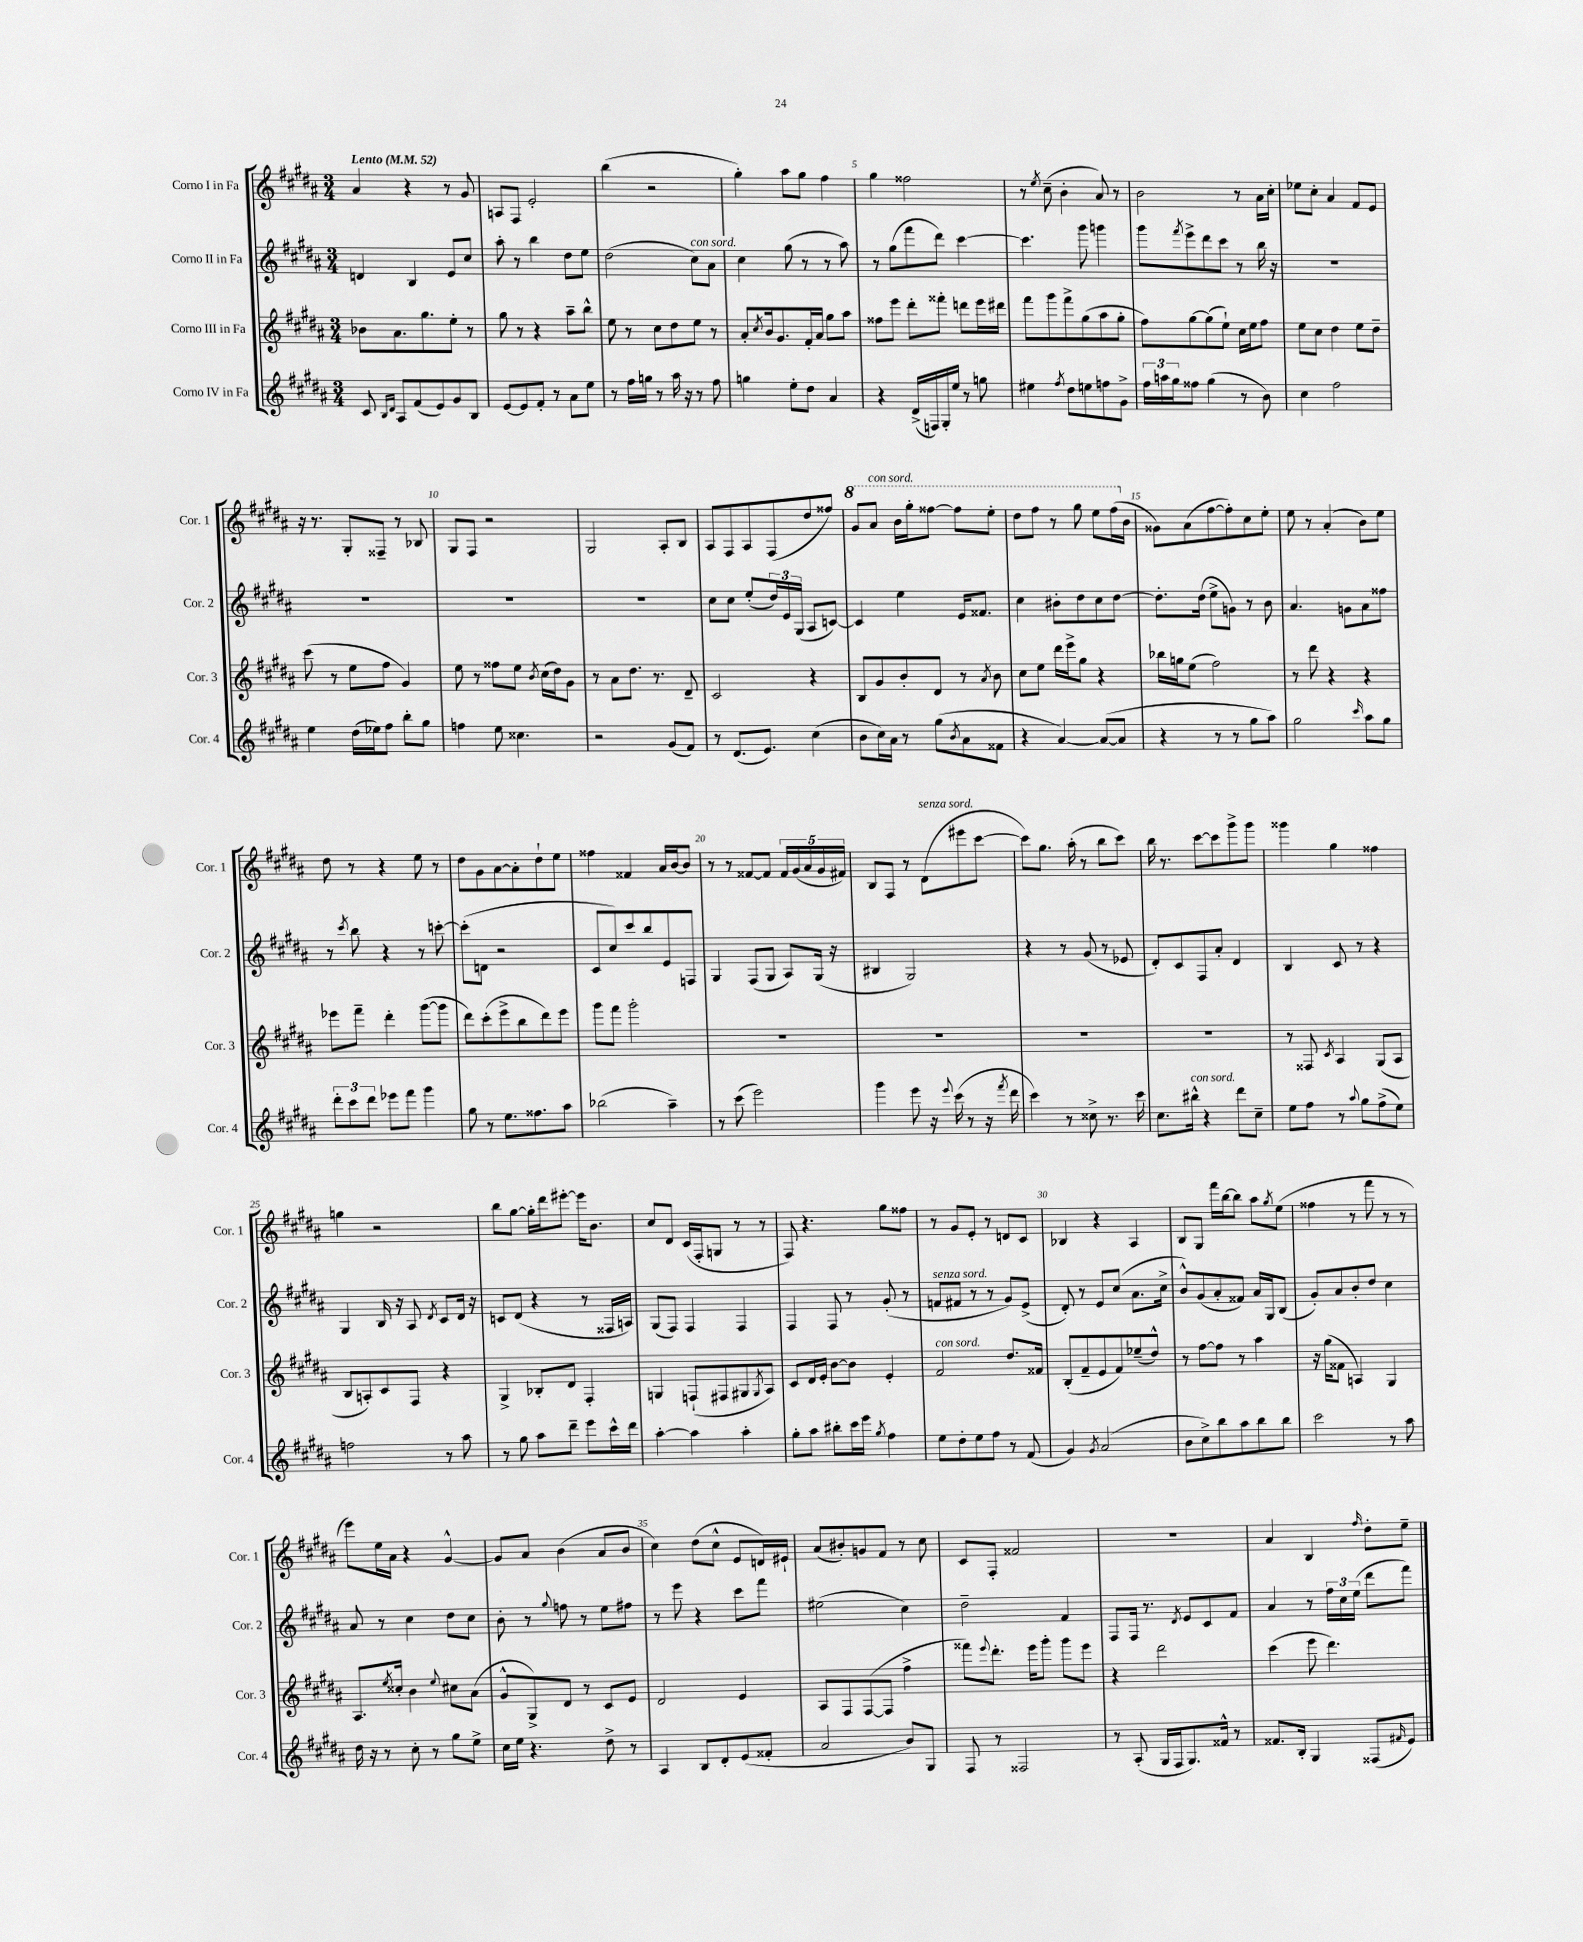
<<
\new StaffGroup <<
\new Staff = "s0" \with { instrumentName = "Corno I in Fa" shortInstrumentName = "Cor. 1" } {
    \clef treble \key b \major \numericTimeSignature \time 3/4 \tempo "Lento" 4 = 52
    ais'4 r4 r8 gis'8 |
    a8 fis8 e'2-. |
    b''4( r2 |
    gis''4-.) ais''8 gis''8 fis''4 |
    gis''4 fisis''2 |
    r8 \acciaccatura { e''8 } cis''8--( b'4-. ais'8) r8 |
    b'2 r8 ais'16 cis''16-. |
    ees''8 cis''8-. ais'4 fis'8 e'8 |
    r16 r8. gis8-. fisis8-- r8 bes8 |
    gis8 fis8 r2 |
    gis2 ais8-. b8 |
    ais8 fis8 ais8 fis8( dis''8 fisis''8) |
    \ottava #1 gis''8 ais''8^\markup { \italic "con sord." } b''16 gis'''16-. fisis'''8~ fisis'''8 e'''8-. |
    dis'''8 fis'''8 r8 gis'''8 e'''8 fis'''16( \ottava #0 b'16 |
    gisis'8) ais'8( fis''8~ fis''8-.) cis''8 e''8-. |
    e''8 r8 ais'4-.( b'8) e''8 |
    dis''8 r8 r4 e''8 r8 |
    dis''8 gis'8 ais'8~ ais'8-. dis''8-! e''8 |
    fisis''4 fisis'4 ais'16 b'16~ b'8 |
    r8 r8 fisis'8~ fisis'8 \tuplet 5/4 { fisis'16 gis'16( ais'16 gis'16 fis'16) } |
    b8 fis8 r8 dis'8^\markup { \italic "senza sord." }( eis'''8 cis'''8~ |
    cis'''8) gis''8. ais''16-.( r8 b''8 cis'''8) |
    b''16 r8. cis'''8~ cis'''8 gis'''8-> gis'''8 |
    gisis'''4 gis''4 fisis''4 |
    g''4 r2 |
    b''8 gis''8~ gis''16-. dis'''16 eis'''8~-. eis'''16 b'8. |
    cis''8 dis'8 cis'16( fis16-. g8 r8 r8 |
    fis8) r4. gis''8 fisis''8 |
    r8 gis'8 e'8-. r8 d'8 cis'8 |
    bes4 r4 ais4 |
    b8 gis8 fis'''16 b''16~ b''8 ais''8 \acciaccatura { gis''8 } e''8( |
    fisis''4 r8 fis'''8 r8 r8 |
    e'''8) e''16 ais'16 r4 gis'4~-^ |
    gis'8 ais'8 b'4( ais'8 b'8 |
    cis''4) dis''8( cis''8-^ e'8 d'16) eis'16-! |
    ais'8( bis'8-.) g'8 fis'8 r8 cis''8 |
    cis'8 fis8-. fisis'2 |
    R2. |
    ais'4 b4 \grace { fis''16 } dis''8-. e''8-- \bar "|." |
}
\new Staff = "s1" \with { instrumentName = "Corno II in Fa" shortInstrumentName = "Cor. 2" } {
    \clef treble \key b \major \numericTimeSignature \time 3/4
    d'4 b4 e'8 cis''8 |
    ais''8-. r8 b''4 dis''8 e''8 |
    dis''2( cis''8^\markup { \italic "con sord." }) ais'8 |
    cis''4 gis''8( r8 r8 ais''8) |
    r8 gis''8( fis'''8 dis'''8) cis'''4~ |
    cis'''4. gis'''8 g'''4 |
    gis'''8 \acciaccatura { fis'''8 } e'''8-> dis'''8 cis'''8 r8 b''16 r16 |
    R2. |
    R2. |
    R2. |
    R2. |
    cis''8 cis''8 e''8-.( \tuplet 3/2 { dis''16) e'16 gis16( } ais8 c'8~) |
    c'4 e''4 e'16 fisis'8. |
    cis''4 bis'8-. dis''8 cis''8 dis''8~ |
    dis''8.-. dis''16( e''8-> g'8) r8 b'8 |
    ais'4. g'8 ais'8 fisis''8 |
    r8 \acciaccatura { cis'''8 } b''8 r4 r8 c'''8~-. |
    c'''8-.( d'8 r2 |
    cis'8 cis''8) cis'''8 b''8 e'8 f8 |
    gis4 fis8( gis8 ais8) gis16( r16 |
    bis4 gis2) |
    r4 r8 gis'8( r8 ees'8 |
    dis'8-.) cis'8 fis8 ais'8-. dis'4 |
    b4 cis'8 r8 r4 |
    gis4 b16 r16 ais8 \acciaccatura { dis'8 } cis'8 dis'16 r16 |
    c'8 dis'8( r4 r8 fisis16 a16) |
    gis8( fis8) fis4 fis4 |
    fis4 fis8 r8 gis'8-.( r8 |
    f'8^\markup { \italic "senza sord." } fis'8 r8 r8 gis'8) e'8->( |
    dis'8-.) r8 e'8 cis''8( ais'8. cis''16-> |
    b'8-^) gis'8( ais'8-. fisis'8) ais'16 gis16 b8( |
    gis'8-.) ais'8 b'8-. dis''8 cis''4 |
    ais'8 r8 cis''4 dis''8 cis''8 |
    b'8-. r8 \appoggiatura { gis''8 } f''8 r8 e''8 fis''8 |
    r8 e'''8 r4 cis'''8 fis'''8 |
    eis''2( cis''4) |
    dis''2-- fis'4 |
    fis8 fis16 r8. \acciaccatura { dis'8 } e'8 cis'8 fis'8 |
    ais'4 r8 \tuplet 3/2 { fis''16 cis''16 e''16( } dis'''8 fis'''8) \bar "|." |
}
\new Staff = "s2" \with { instrumentName = "Corno III in Fa" shortInstrumentName = "Cor. 3" } {
    \clef treble \key b \major \numericTimeSignature \time 3/4
    bes'8 ais'8. gis''8. e''8-. r8 |
    gis''8 r8 r4 ais''8-- b''8-^ |
    e''8 r8 cis''8 dis''8 e''8 r8 |
    ais'8-. \acciaccatura { cis''8 } b'16 gis'8. fis'16-. ais'16 gis''8 ais''8 |
    fisis''8 e'''8 dis'''8-. fisis'''8-. d'''8 e'''16 dis'''16 |
    fis'''8 gis'''8 fis'''8-> gis''8( ais''8 gis''8-. |
    fis''8) gis''8~ gis''8( e''8-!) cis''16 e''16 fis''8 |
    e''8 cis''8 dis''4 e''8 dis''8-- |
    cis'''8( r8 e''8 fis''8 gis'4) |
    e''8 r8 fisis''8 e''8 \acciaccatura { b'8 } cis''16( dis''16) gis'8 |
    r8 ais'8 dis''8. r8. dis'8-- |
    cis'2 r4 |
    b8 gis'8 b'8-. dis'8 r8 \acciaccatura { ais'8 } b'8 |
    cis''8 e''8 dis'''16 e'''16-> gis''8 r4 |
    bes''16 g''16 e''8( fis''2) |
    r8 dis'''8 r4 r4 |
    ees'''8 fis'''8-- dis'''4-. gis'''8~( gis'''8 |
    dis'''8) cis'''8-.( e'''8-> b''8 dis'''8) e'''8 |
    gis'''8 fis'''8 gis'''2-. |
    R2. |
    R2. |
    R2. |
    R2. |
    r8 fisis8 \acciaccatura { cis'8 } ais4 gis8( ais8 |
    b8 a8-.) cis'8 fis8 r4 |
    gis4-> bes8-. dis'8 fis4-. |
    g4 f8-!( fis8 gis8 \acciaccatura { gis8 } ais8) |
    cis'8 dis'16 e'16-. b'8~ b'8 e'4-. |
    fis'2^\markup { \italic "con sord." } dis''8. fisis'16 |
    b8-.( fis'8-- e'8 fis'8) ees''8--( dis''8-^) |
    r8 fis''8~ fis''8 r8 ais''4 |
    r16 gis''16( fisis'8 a4) gis4 |
    ais8. \acciaccatura { e''8 } cisis''16-. b'4 \appoggiatura { e''8 } cis''8 ais'8( |
    gis'8-^ gis8->) dis'8 r8 cis'8 e'8 |
    dis'2 e'4 |
    ais8 fis8 fis8~( fis8 fis''4-> |
    fisis'''8) \appoggiatura { e'''8 } dis'''8.-. e'''16 gis'''8-. gis'''8 e'''8 |
    r4 dis'''2 |
    cis'''4( e'''8 dis'''4.) \bar "|." |
}
\new Staff = "s3" \with { instrumentName = "Corno IV in Fa" shortInstrumentName = "Cor. 4" } {
    \clef treble \key b \major \numericTimeSignature \time 3/4
    cis'8 \grace { b16 dis'16 } ais8 fis'8( e'8) gis'8 b8 |
    e'8~ e'8 fis'8-. r8 ais'8 e''8 |
    r8 fis''16 g''16 r8 ais''16 r16 r8 fis''8 |
    g''4 e''8-. dis''8 ais'4 |
    r4 dis'16->( f16) gis16-. e''16 r8 g''8 |
    eis''4 \acciaccatura { fis''8 } dis''8 e''8 f''8 gis'8-> |
    \tuplet 3/2 { fis''16 a''16 gis''16 } fisis''8 gis''4( r8 b'8) |
    cis''4 fis''2 |
    e''4 dis''16( ees''16) fis''8 b''8-. gis''8 |
    f''4 e''8 cisis''4. |
    r2 gis'8( fis'8) |
    r8 dis'8.( e'8.) cis''4( |
    b'8 cis''16) ais'16 r8 gis''8( \acciaccatura { b'8 } ais'8 fisis'8 |
    r4 ais'4~) ais'8~( ais'8 |
    r4 r8 r8 gis''8 ais''8) |
    gis''2 \grace { cis'''16 } ais''8 gis''8 |
    \tuplet 3/2 { dis'''8-. cis'''8 dis'''8 } ees'''8 fis'''8 gis'''4 |
    gis''8 r8 e''8. fisis''8. ais''8 |
    bes''2( ais''4--) |
    r8 cis'''8( e'''2) |
    gis'''4 e'''8 r16 \appoggiatura { e'''8 } cis'''16( r8 r16 \acciaccatura { fis'''8 } dis'''16 |
    cis'''4) r8 cisis''8-> r8. cis'''16 |
    cis''8. bis''16-^^\markup { \italic "con sord." } r4 dis'''8 cis''8-- |
    e''8 fis''8 r8 \appoggiatura { ais''8 } gis''8 fis''8->( e''8) |
    f''2 r8 ais''8 |
    r8 gis''8 ais''8 dis'''8-- e'''8 cis'''16-^ dis'''16 |
    ais''4~-. ais''4 ais''4-. |
    gis''8-. ais''8 bis''8-. cis'''16 e'''16 \acciaccatura { gis''8 } fis''4 |
    e''8 dis''8-. e''8 fis''8 r8 fis'8( |
    gis'4) \acciaccatura { gis'8 } ais'2( |
    b'8 cis''8->) b''8 ais''8 b''8 b''8 |
    cis'''2 r8 ais''8 |
    dis''16 r16 r8 cis''8-. r8 gis''8 e''8-> |
    cis''16 e''16 r4. dis''8-> r8 |
    ais4 b8 dis'8-. e'8( fisis'8-. |
    ais'2 b'8) gis8 |
    fis8 r8 fisis2 |
    r8 ais8-.( gis16 fis16 gis8.) fisis'16-^ r8 |
    fisis'8. b16-. gis4 fisis8( \grace { fis'16 } e'8) \bar "|." |
}
>>
>>
\layout { \context { \Score \override BarNumber.break-visibility = ##(#f #t #t) barNumberVisibility = #(every-nth-bar-number-visible 5) } }
